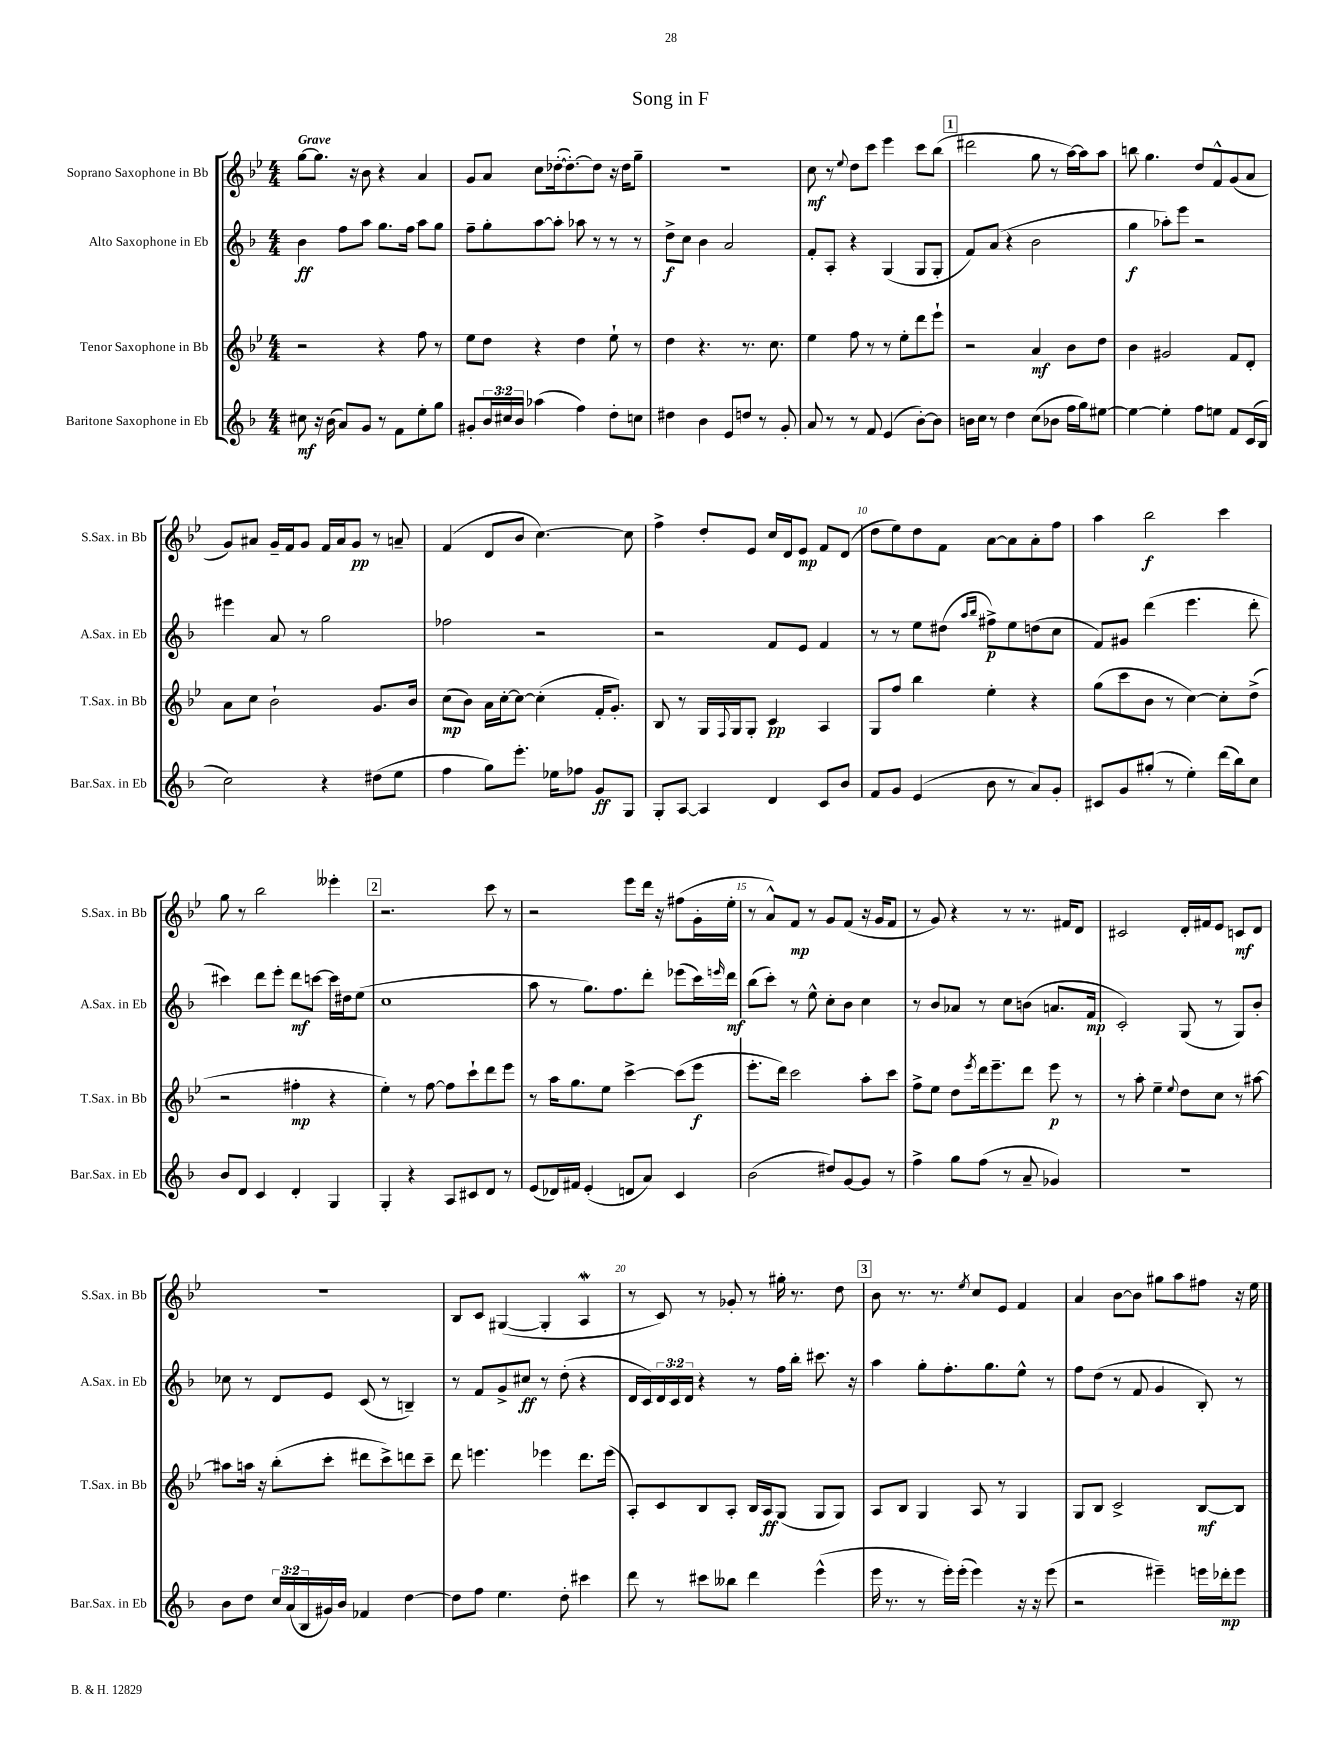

**kern	**dynam	**kern	**dynam	**kern	**dynam	**kern	**dynam
*part4	*part4	*part3	*part3	*part2	*part2	*part1	*part1
*staff4	*staff4	*staff3	*staff3	*staff2	*staff2	*staff1	*staff1
*I"Baritone Saxophone in Eb	*	*I"Tenor Saxophone in Bb	*	*I"Alto Saxophone in Eb	*	*I"Soprano Saxophone in Bb	*
*I'Bar.Sax. in Eb	*	*I'T.Sax. in Bb	*	*I'A.Sax. in Eb	*	*I'S.Sax. in Bb	*
*clefG2	*	*clefG2	*	*clefG2	*	*clefG2	*
*k[b-]	*	*k[b-e-]	*	*k[b-]	*	*k[b-e-]	*
*M4/4	*	*M4/4	*	*M4/4	*	*M4/4	*
=1	=1	=1	=1	=1	=1	=1	=1
!	!	!	!	!	!	!LO:TX:a:B:t=Grave	!
8cc#X\	mf	2r	.	4b-\	ff	[8gg\L	.
16r	.	.	.	.	.	8.gg\J]	.
(16b-\	.	.	.	.	.	.	.
8a/L)	.	.	.	8ff\L	.	.	.
.	.	.	.	.	.	16r	.
8g/J	.	.	.	8aa\J	.	8b-\	.
8r	.	4r	.	8.gg\L	.	4r	.
8f\L	.	.	.	.	.	.	.
.	.	.	.	16ff\Jk	.	.	.
8ee'\	.	8ff\	.	8aa\L	.	4a/	.
8gg\J	.	8r	.	8gg\J	.	.	.
=2	=2	=2	=2	=2	=2	=2	=2
8g#X'/L	.	8ee-\L	.	8ff~\L	.	8g/L	.
24b-/L	.	8dd\J	.	8gg'\	.	8a/J	.
24cc#X/	.	.	.	.	.	.	.
24b-/JJ	.	.	.	.	.	.	.
(4aa-X\	.	4r	.	[8aa\	.	8cc\L	.
.	.	.	.	8aa'\J]	.	([16dd-X'\k	.
.	.	.	.	.	.	8.dd-'\_)	.
4ff\)	.	4dd\	.	8aa-X\	.	.	.
.	.	.	.	8r	.	8dd-\J]	.
8dd'\L	.	8ee-`\	.	8r	.	16r	.
.	.	.	.	.	.	16dd-\KL	.
8ccn\J	.	8r	.	8r	.	8gg~\J	.
=3	=3	=3	=3	=3	=3	=3	=3
4dd#X\	.	4dd\	.	8dd^\L	f	1r	.
.	.	.	.	8cc\J	.	.	.
4b-\	.	4.r	.	4b-\	.	.	.
8e/L	.	.	.	2a/	.	.	.
8ddn/J	.	8.r	.	.	.	.	.
8r	.	.	.	.	.	.	.
.	.	8.cc\	.	.	.	.	.
8g'/	.	.	.	.	.	.	.
=4	=4	=4	=4	=4	=4	=4	=4
8a/	.	4ee-\	.	8f'/L	.	8cc\	mf
8r	.	.	.	8A'/J	.	8r	.
.	.	.	.	.	.	8qqee-/	.
8r	.	8ff\	.	4r	.	8dd\L	.
8f/	.	8r	.	.	.	8ccc\J	.
(4e/	.	8r	.	(4G/	.	4eee-\	.
.	.	8ee-'\L	.	.	.	.	.
[8b-'\L)	.	8ddd\	.	8G/L	.	8ccc\L	.
8b-\J]	.	8eee-`\J	.	8G'/J	.	(8bb-\J	.
!!LO:REH:place=s1:t=1
=5	=5	=5	=5	=5	=5	=5	=5
16bn\LL	.	2r	.	8f/L)	.	2ddd#X\	.
16cc\JJ	.	.	.	.	.	.	.
8r	.	.	.	(8a/J	.	.	.
4dd\	.	.	.	4r	.	.	.
(8cc\L	.	4a/	mf	2b-\	.	8gg\	.
8b-X\J	.	.	.	.	.	8r	.
16ff\LL	.	8b-\L	.	.	.	[16aa\LL)	.
16gg\J)	.	.	.	.	.	16aa\J]	.
[8ee#X\J	.	8dd\J	.	.	.	8aa\J	.
=6	=6	=6	=6	=6	=6	=6	=6
4ee#\_	.	4b-\	.	4gg\	f	8bbn\	.
.	.	.	.	.	.	4.gg\	.
4ee#'\]	.	2g#X/	.	8aa-X'\L)	.	.	.
.	.	.	.	8eee\J	.	.	.
8ff\L	.	.	.	2r	.	8dd/L	.
8een\J	.	.	.	.	.	8f^^/	.
8f/L	.	8f/L	.	.	.	(8g/	.
(16c/L	.	8d'/J	.	.	.	8a/J	.
16B-/JJ	.	.	.	.	.	.	.
!!LO:LB:g=z
=7	=7	=7	=7	=7	=7	=7	=7
2cc\)	.	8a\L	.	4eee#X\	.	8g/L)	.
.	.	8cc\J	.	.	.	8a#X/J	.
.	.	2b-`\	.	8a/	.	16g~/LL	.
.	.	.	.	.	.	16f/J	.
.	.	.	.	8r	.	8g/J	.
4r	.	.	.	2gg\	.	16f/LL	.
.	.	.	.	.	.	16a#/J	.
.	.	.	.	.	.	8g/J	pp
(8dd#X\L	.	8.g/L	.	.	.	8r	.
8ee\J	.	.	.	.	.	8an~/	.
.	.	16b-/Jk	.	.	.	.	.
=8	=8	=8	=8	=8	=8	=8	=8
4ff\	.	(8cc\L	mp	2ff-X\	.	(4f/	.
.	.	8b-\J)	.	.	.	.	.
8gg\L)	.	16a\LL	.	.	.	8d/L	.
.	.	[16cc'\J	.	.	.	.	.
8.eee'\J	.	8cc\J_	.	.	.	8b-/J	.
.	.	(4cc'\]	.	2r	.	[4.cc\)	.
16ee-X\KL	.	.	.	.	.	.	.
8ff-X\J	.	.	.	.	.	.	.
8g/L	ff	16f'/KL	.	.	.	.	.
.	.	8.g'/J)	.	.	.	.	.
8G/J	.	.	.	.	.	8cc\]	.
=9	=9	=9	=9	=9	=9	=9	=9
8G'/L	.	8B-/	.	2r	.	4ff^\	.
[8A/J	.	8r	.	.	.	.	.
4A/]	.	16G/LL	.	.	.	8dd'/L	.
.	.	8qqF/	.	.	.	.	.
.	.	16G/J	.	.	.	.	.
.	.	8G'/J	.	.	.	8e-/J	.
4d/	.	4c/	pp	8f/L	.	16cc/LL	.
.	.	.	.	.	.	16d/J	.
.	.	.	.	8e/J	.	8e-/J	mp
8c/L	.	4A/	.	4f/	.	8f/L	.
8b-/J	.	.	.	.	.	(8d/J	.
=10	=10	=10	=10	=10	=10	=10	=10
8f/L	.	8G/L	.	8r	.	8dd\L	.
8g/J	.	8ff/J	.	8r	.	8ee-\)	.
(4e/	.	4bb-\	.	8ee\L	.	8dd\	.
.	.	.	.	(8dd#X\J	.	8f\J	.
.	.	.	.	16qqaa/LL	.	.	.
.	.	.	.	16qqbb-/JJ	.	.	.
8b-\	.	4ee-'\	.	8ff#X^\L)	p	[8a\L	.
8r	.	.	.	8ee\	.	8a\]	.
8a/L)	.	4r	.	(8ddn\	.	8a'\	.
8g'/J	.	.	.	8cc\J	.	8ff\J	.
=11	=11	=11	=11	=11	=11	=11	=11
8c#X/L	.	(8gg\L	.	8f/L)	.	4aa\	.
8g/	.	8ccc\	.	8g#X/J	.	.	.
(8gg#X'/J	.	8b-\J	.	(4ddd\	.	2bb-\	f
8r	.	8r	.	.	.	.	.
4ee'\)	.	[4cc\)	.	4.eee\	.	.	.
(16ddd\LL	.	8cc'\L]	.	.	.	4ccc\	.
16bb-\J)	.	.	.	.	.	.	.
8cc\J	.	(8dd^\J	.	8ddd'\	.	.	.
!!LO:LB:g=z
=12	=12	=12	=12	=12	=12	=12	=12
8b-/L	.	2r	.	4ccc#X\)	.	8gg\	.
8d/J	.	.	.	.	.	8r	.
4c/	.	.	.	8ddd\L	.	2bb-\	.
.	.	.	.	8eee'\J	.	.	.
4d'/	.	4ff#X'\	mp	8ddd\L	mf	.	.
.	.	.	.	[8cccn\J	.	.	.
4G/	.	4r	.	16ccc\LL]	.	4eee--X'\	.
.	.	.	.	16dd#X\J	.	.	.
.	.	.	.	(8ee\J	.	.	.
!!LO:REH:place=s1:t=2
=13	=13	=13	=13	=13	=13	=13	=13
4G'/	.	4ee-'\)	.	1cc	.	2.r	.
4r	.	8r	.	.	.	.	.
.	.	[8ff\	.	.	.	.	.
8A/L	.	8ff\L]	.	.	.	.	.
8c#X/	.	8ccc`\	.	.	.	.	.
8d/J	.	8ddd\	.	.	.	8ccc\	.
8r	.	8eee-\J	.	.	.	8r	.
=14	=14	=14	=14	=14	=14	=14	=14
(8e/L	.	8r	.	8aa\	.	2r	.
16d-X/L)	.	16aa\KL	.	8r	.	.	.
16f#X/JJ	.	8.gg\	.	.	.	.	.
(4e'/	.	.	.	8.gg\L)	.	.	.
.	.	8ee-\J	.	.	.	.	.
.	.	.	.	8.ff\	.	.	.
8dn/L	.	[4ccc^\	.	.	.	8eee-\L	.
8a/J)	.	.	.	8ddd'\J	.	16ddd\Jk	.
.	.	.	.	.	.	16r	.
4c/	.	(8ccc\L]	.	(8eee-X\L	.	(8ff#X\L	.
.	.	8eee-\J	f	16ccc\L)	.	16g'\L	.
.	.	.	.	16qqeeen/	.	.	.
.	.	.	.	16ddd\JJ	mf	16ee-'\JJ	.
=15	=15	=15	=15	=15	=15	=15	=15
(2b-\	.	8.eee-'\L	.	(8bb-\L	.	8r	.
.	.	.	.	8ccc'\J)	.	8a^^/L)	.
.	.	16ddd\Jk)	.	.	.	.	.
.	.	2ccc\	.	8r	.	8f/J	mp
.	.	.	.	8ee^^\	.	8r	.
8dd#X/L)	.	.	.	8cc'\L	.	8g/L	.
[8g/	.	.	.	8b-\J	.	(8f/J	.
8g/J]	.	8aa'\L	.	4cc\	.	16r	.
.	.	.	.	.	.	16g/KL	.
8r	.	8ccc\J	.	.	.	8f/J	.
=16	=16	=16	=16	=16	=16	=16	=16
4ff^\	.	8ff^\L	.	8r	.	8r	.
.	.	8ee-\J	.	8b-/L	.	8g/)	.
8gg\L	.	8dd\L	.	8a-X/J	.	4r	.
.	.	8qeee-/	.	.	.	.	.
(8ff\J	.	16ddd\k	.	8r	.	.	.
.	.	8.eee-~\	.	.	.	.	.
8r	.	.	.	8cc\L	.	8r	.
8a~/	.	8ddd\J	.	(8bn\J	.	8.r	.
4g-X/)	.	8eee-\	p	8.an/L	.	.	.
.	.	.	.	.	.	16f#X/KL	.
.	.	8r	.	.	.	8d/J	.
.	.	.	.	16f/Jk	mp	.	.
=17	=17	=17	=17	=17	=17	=17	=17
1r	.	8r	.	2c'/)	.	2c#X/	.
.	.	8aa'\	.	.	.	.	.
.	.	4ee-~\	.	.	.	.	.
.	.	8qqee-/	.	.	.	.	.
.	.	8dd\L	.	(8G/	.	16d'/LL	.
.	.	.	.	.	.	16f#X/J	.
.	.	8cc\J	.	8r	.	8e-/J	.
.	.	8r	.	8G/L)	.	8cn/L	mf
.	.	[8aa#X\	.	8b-'/J	.	8d/J	.
!!LO:LB:g=z
=18	=18	=18	=18	=18	=18	=18	=18
8b-\L	.	8aa#X\L]	.	8cc-X\	.	1r	.
8dd\J	.	16aan\Jk	.	8r	.	.	.
.	.	16r	.	.	.	.	.
24cc/LL	.	(8bb-'\L	.	8d/L	.	.	.
(24a/	.	.	.	.	.	.	.
24B-/	.	.	.	.	.	.	.
16g#X/)	.	8ccc'\J	.	8e/J	.	.	.
16b-/JJ	.	.	.	.	.	.	.
4f-X/	.	8ddd#X\L	.	(8c/	.	.	.
.	.	8ccc^\)	.	8r	.	.	.
[4dd\	.	8dddn\	.	4Bn~/)	.	.	.
.	.	8ccc~\J	.	.	.	.	.
=19	=19	=19	=19	=19	=19	=19	=19
8dd\L]	.	8ddd\	.	8r	.	8B-/L	.
8ff\J	.	4.eeen\	.	8f/L	.	8c/J	.
4.ee\	.	.	.	8g^/	.	([4G#X/	.
.	.	.	.	8cc#X/J	ff	.	.
.	.	4eee-X\	.	8r	.	4G#'/]	.
8dd'\	.	.	.	(8dd'\	.	.	.
4ccc#X\	.	8.ddd\L	.	4r	.	4AW/	.
.	.	(16eee-\Jk	.	.	.	.	.
=20	=20	=20	=20	=20	=20	=20	=20
8ddd\	.	8A'/L)	.	16d/LL	.	8r	.
.	.	.	.	16c/)	.	.	.
8r	.	8c/	.	24d/	.	8c/)	.
.	.	.	.	24c/	.	.	.
.	.	.	.	24d/JJ	.	.	.
8ccc#X\L	.	8B-/	.	4r	.	8r	.
8bb--X\J	.	8A'/J	.	.	.	8g-X'/	.
4ddd\	.	16B-/LL	.	8r	.	8r	.
.	.	16A/J	ff	.	.	.	.
.	.	(8G/J	.	16ff\LL	.	16gg#X'\	.
.	.	.	.	16bb-'\JJ	.	8.r	.
(4eee^^\	.	8G/L	.	8.ccc#X\	.	.	.
.	.	8G/J)	.	.	.	8dd\	.
.	.	.	.	16r	.	.	.
!!LO:REH:place=s1:t=3
=21	=21	=21	=21	=21	=21	=21	=21
16eee\	.	8A/L	.	4aa\	.	8b-\	.
8.r	.	.	.	.	.	.	.
.	.	8B-/J	.	.	.	8.r	.
8r	.	4G/	.	8gg'\L	.	.	.
.	.	.	.	.	.	8.r	.
16eee'\LL)	.	.	.	8.ff'\	.	.	.
(16eee'\JJ	.	.	.	.	.	.	.
.	.	.	.	.	.	8qee-/	.
4eee\)	.	8A/	.	.	.	8cc/L	.
.	.	.	.	8.gg\	.	.	.
.	.	8r	.	.	.	8e-/J	.
16r	.	4G/	.	8ee^^\J	.	4f/	.
16r	.	.	.	.	.	.	.
(8eee\	.	.	.	8r	.	.	.
=22	=22	=22	=22	=22	=22	=22	=22
2r	.	8G/L	.	8ff\L	.	4a/	.
.	.	8B-/J	.	(8dd\J	.	.	.
.	.	2c^/	.	8r	.	[8b-\L	.
.	.	.	.	8f/	.	8b-\J]	.
4eee#X~\)	.	.	.	4g/	.	8gg#X\L	.
.	.	.	.	.	.	8aa\	.
16eeen\LL	.	[8B-/L	mf	8B-'/)	.	8ff#X\J	.
16ddd-X'\J	mp	.	.	.	.	.	.
8eee\J	.	8B-/J]	.	8r	.	16r	.
.	.	.	.	.	.	16ee-\	.
==	==	==	==	==	==	==	==
*-	*-	*-	*-	*-	*-	*-	*-
